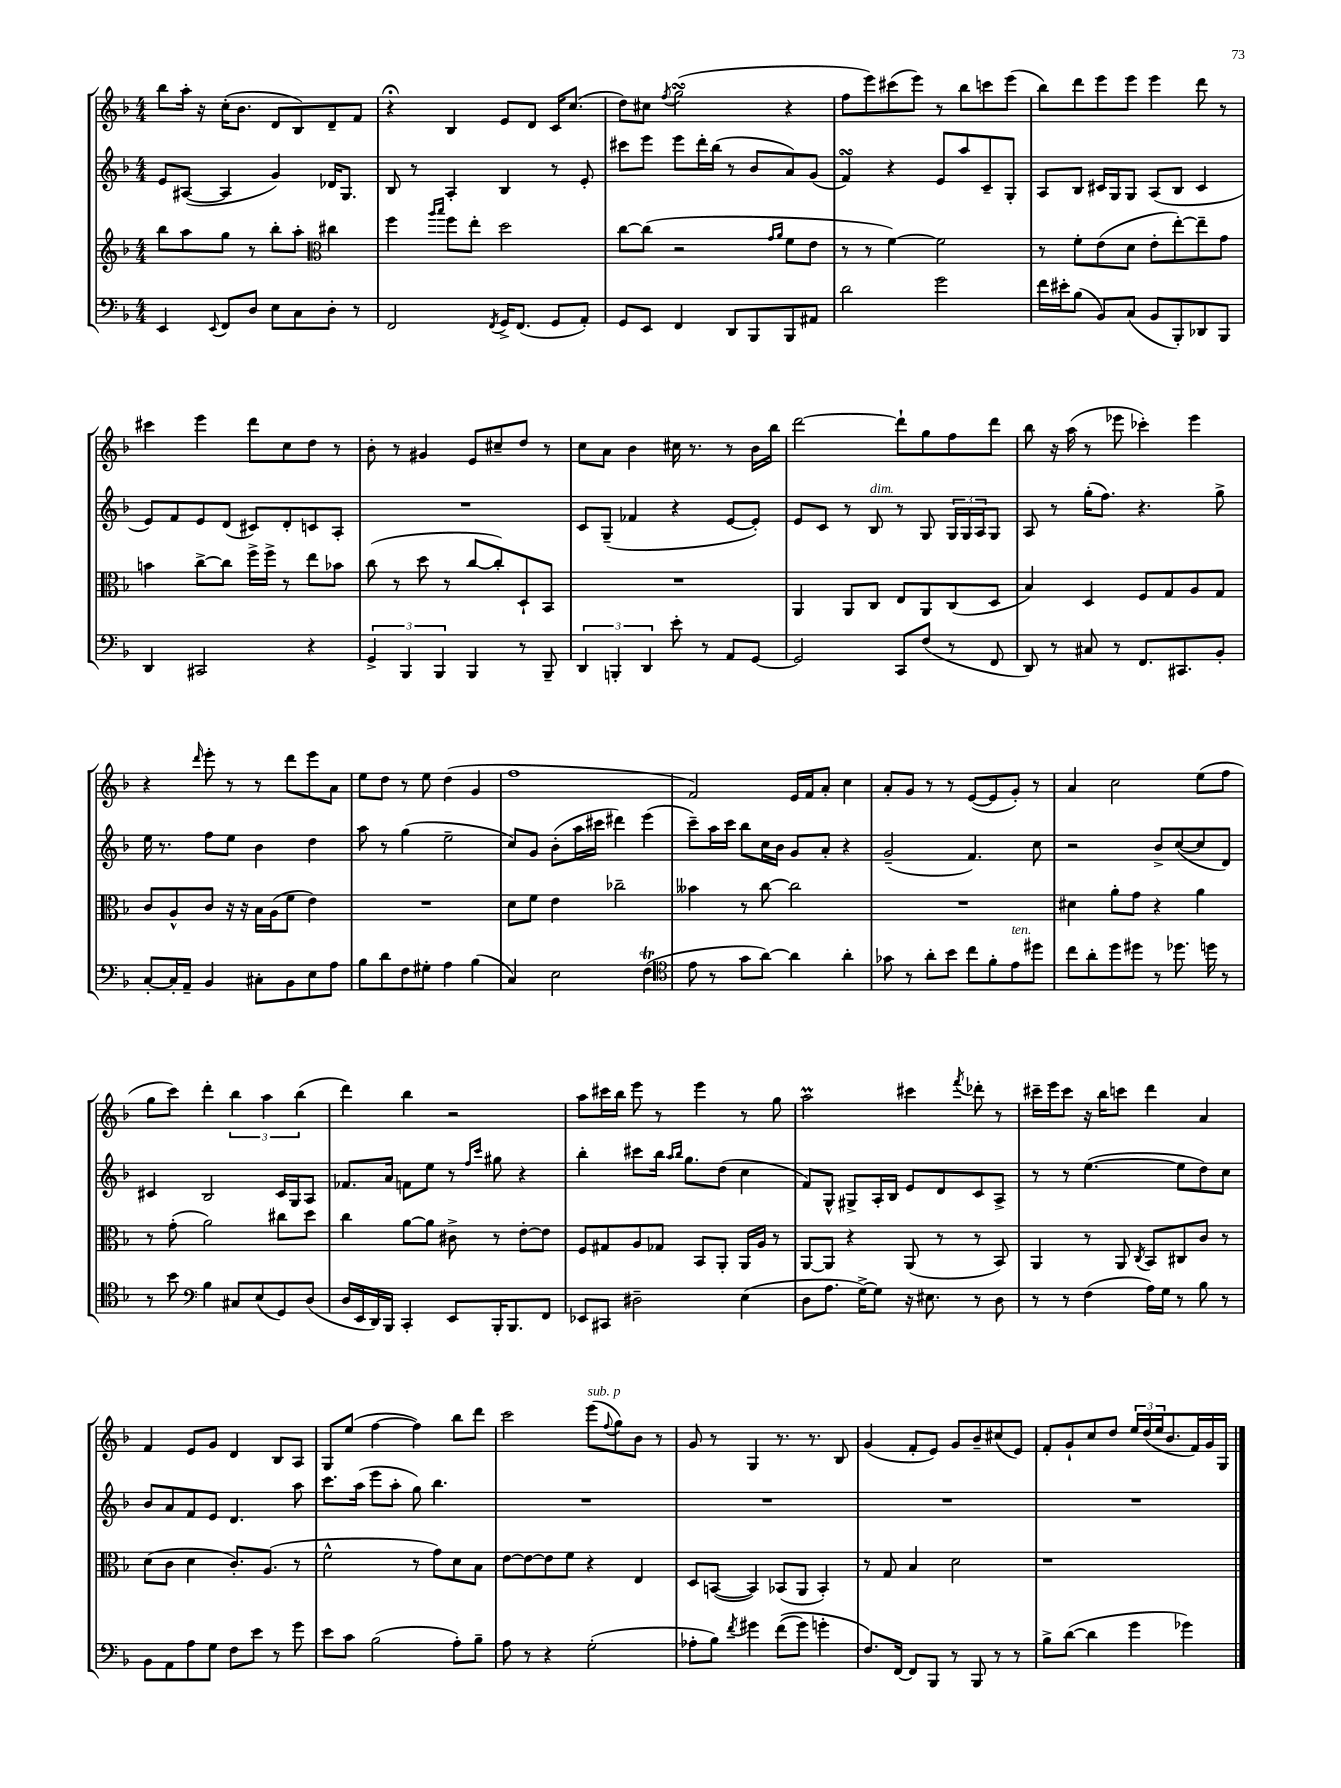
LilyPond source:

<<
\new StaffGroup <<
\new Staff = "s0" {
    \clef treble \key f \major \numericTimeSignature \time 4/4
    bes''8 a''16-. r16 c''16-.( bes'8. d'8 bes8) d'8-- f'8 |
    r4\fermata bes4 e'8 d'8 c'16 c''8.( |
    d''8) cis''8 \acciaccatura { f''8 } g''2\turn( r4 |
    f''8 e'''8) cis'''8( e'''8) r8 bes''8 c'''8 e'''8( |
    bes''8) d'''8 e'''8 e'''8 e'''4 d'''8 r8 |
    cis'''4 e'''4 d'''8 c''8 d''8 r8 |
    bes'8-. r8 gis'4 e'8 cis''8-- d''8 r8 |
    c''8 a'8 bes'4 cis''16 r8. r8 bes'16 bes''16 |
    d'''2~ d'''8-! g''8 f''8 d'''8 |
    bes''8 r16 a''16( r8 ees'''8 ces'''4-.) ees'''4 |
    r4 \grace { d'''16 } e'''8-. r8 r8 d'''8 e'''8 a'8 |
    e''8 d''8 r8 e''8 d''4( g'4 |
    f''1 |
    f'2) e'16 f'16 a'8-. c''4 |
    a'8-. g'8 r8 r8 e'8~( e'8 g'8-.) r8 |
    a'4 c''2 e''8( f''8 |
    g''8 c'''8) d'''4-. \tuplet 3/2 { bes''4 a''4 bes''4( } |
    d'''4) bes''4 r2 |
    a''8 cis'''16 bes''16 e'''8 r8 e'''4 r8 g''8 |
    a''2\prall cis'''4 \acciaccatura { f'''8 } des'''8-. r8 |
    cis'''16-- e'''16 cis'''8 r16 bes''16 c'''8 d'''4 a'4 |
    f'4 e'8 g'8 d'4 bes8 a8 |
    g8 e''8( f''4~ f''4) bes''8 d'''8 |
    c'''2 e'''8^\markup { \italic "sub. p" }( \appoggiatura { f''8 } g''8) bes'8 r8 |
    g'8 r8 g4 r8. r8. bes8 |
    g'4( f'8-. e'8) g'8 bes'8-- cis''8( e'8) |
    f'8-. g'8-! c''8 d''8 \tuplet 3/2 { e''16 d''16( e''16 } bes'8. f'16) g'16 g16 \bar "|." |
}
\new Staff = "s1" {
    \clef treble \key f \major \numericTimeSignature \time 4/4
    e'8 ais8~( ais4 g'4) des'16 g8. |
    bes8 r8 a4-. bes4 r8 e'8-. |
    cis'''8 e'''8 e'''8 d'''16-. bes''16( r8 bes'8 a'8) g'8( |
    f'4\turn) r4 e'8 a''8 c'8-- g8-. |
    a8 bes8 cis'16 g16 g8 a8( bes8 cis'4 |
    e'8) f'8 e'8 d'8( cis'8) d'8-. c'8 a8-. |
    R1 |
    c'8 g8--( fes'4 r4 e'8~ e'8-.) |
    e'8 c'8 r8 bes8^\markup { \italic "dim." } r8 g8 \tuplet 3/2 { g16 g16 a16 } g8 |
    a8 r8 g''16-.( f''8.) r4. g''8-> |
    e''16 r8. f''8 e''8 bes'4 d''4 |
    a''8 r8 g''4( e''2-- |
    c''8) g'8 bes'8-.( a''16 cis'''16 dis'''4) e'''4( |
    c'''8--) a''16 c'''16 bes''8 c''16 bes'16 g'8 a'8-. r4 |
    g'2--( f'4.) c''8 |
    r2 bes'8-> c''8~( c''8 d'8) |
    cis'4 bes2 cis'16 g16 a8 |
    fes'8. a'16 f'8 e''8 r8 \grace { f''16 c'''16 } gis''8 r4 |
    bes''4-. cis'''8 bes''16 \grace { a''16 bes''16 } g''8. d''8( c''4 |
    f'8) g8-^ gis8-> a16-. bes16 e'8 d'8 c'8 a8-> |
    r8 r8 e''4.~( e''8 d''8) c''8 |
    bes'8 a'8 f'8 e'8 d'4. a''8 |
    c'''8. a''16( e'''8 a''8-. g''8) bes''4. |
    R1 |
    R1 |
    R1 |
    R1 \bar "|." |
}
\new Staff = "s2" {
    \clef treble \key f \major \numericTimeSignature \time 4/4
    bes''8 a''8 g''8 r8 bes''8-. a''8-. \clef alto cis''4 |
    f''4 \grace { a''16 bes''16 } f''8 e''8-. d''2 |
    c''8~ c''8( r2 \grace { g'16 a'16 } f'8 e'8 |
    r8 r8 f'4~) f'2 |
    r8 f'8-. e'8( d'8 e'8-. e''8~-.) e''8-- g'8 |
    b'4 c''8~-> c''8 f''16-> f''16-> r8 e''8 bes'8 |
    c''8( r8 d''8 r8 c''8~ c''8-.) d8-! bes,8 |
    R1 |
    a,4 a,8 c8 e8 a,8 c8( d8 |
    bes4) d4 f8 g8 a8 g8 |
    c'8 a8-^ c'8 r16 r16 bes16 a16( f'8 e'4) |
    R1 |
    d'8 f'8 e'4 ces''2-- |
    beses'4 r8 c''8~ c''2 |
    R1 |
    dis'4 a'8-. g'8 r4 a'4 |
    r8 g'8-.( a'2) cis''8 d''8 |
    c''4 a'8~ a'8 cis'8-> r8 e'8~-. e'8 |
    f8 gis8 a8 ges8 bes,8 a,8-. a,16 a16 r8 |
    a,8~ a,8 r4 a,8( r8 r8 bes,8) |
    a,4 r8 a,8 \acciaccatura { c8 } bes,8 cis8 c'8 r8 |
    d'8( c'8 d'4 c'8.-.) a8.( r8 |
    f'2-^ r8 g'8) d'8 bes8 |
    e'8~ e'8~ e'8 f'8 r4 e4 |
    d8 b,8~( b,4) bes,8( a,8 bes,4-.) |
    r8 g8 bes4 d'2 |
    r1 \bar "|." |
}
\new Staff = "s3" {
    \clef bass \key f \major \numericTimeSignature \time 4/4
    e,4 \appoggiatura { e,8 } f,8 d8 e8 c8 d8-. r8 |
    f,2 \acciaccatura { f,8 } g,16-> f,8.( g,8 a,8-.) |
    g,8 e,8 f,4 d,8 bes,,8 bes,,8 ais,8 |
    d'2 g'2 |
    f'16 eis'16-. bes8( bes,8) c8( bes,8 bes,,8-.) des,8 bes,,8 |
    d,4 cis,2 r4 |
    \tuplet 3/2 { g,4-> bes,,4 bes,,4 } bes,,4 r8 bes,,8-- |
    \tuplet 3/2 { d,4 b,,4-. d,4 } e'8-. r8 a,8 g,8~ |
    g,2 c,8 f8( r8 f,8 |
    d,8) r8 cis8 r8 f,8. cis,8. bes,8-. |
    c8~-. c16-. a,16-- bes,4 cis8-. bes,8 e8 a8 |
    bes8 d'8 f8 gis8-. a4 bes4( |
    c4) e2 f4\trill( |
    \clef tenor e'8 r8 g'8 a'8~) a'4 a'4-. |
    ges'8 r8 a'8-. bes'8 c''8 f'8-. e'8^\markup { \italic "ten." } dis''8 |
    c''8 a'8-. d''8 dis''8 r8 des''8. d''16 r8 |
    r8 bes'8 \clef bass bes4 cis8 e8( g,8) d8( |
    d16 e,16 d,16) bes,,16 c,4-. e,8 bes,,16-. bes,,8. f,8 |
    ees,8 cis,8 dis2-- e4( |
    d8 a8. g16~->) g8 r16 eis8. r8 d8 |
    r8 r8 f4( a16) g16 r8 bes8 r8 |
    bes,8 a,8 a8 g8 f8 e'8 r8 g'8 |
    e'8 c'8 bes2( a8-.) bes8-- |
    a8 r8 r4 g2-.( |
    aes8-. bes8) \acciaccatura { f'8 } gis'4 f'8(\( gis'8) g'4-. |
    f8.\) f,16~ f,8 bes,,8 r8 bes,,8 r8 r8 |
    bes8-> d'8~( d'4 g'4 ges'4) \bar "|." |
}
>>
>>
\layout { \context { \Score \remove "Bar_number_engraver" } }
